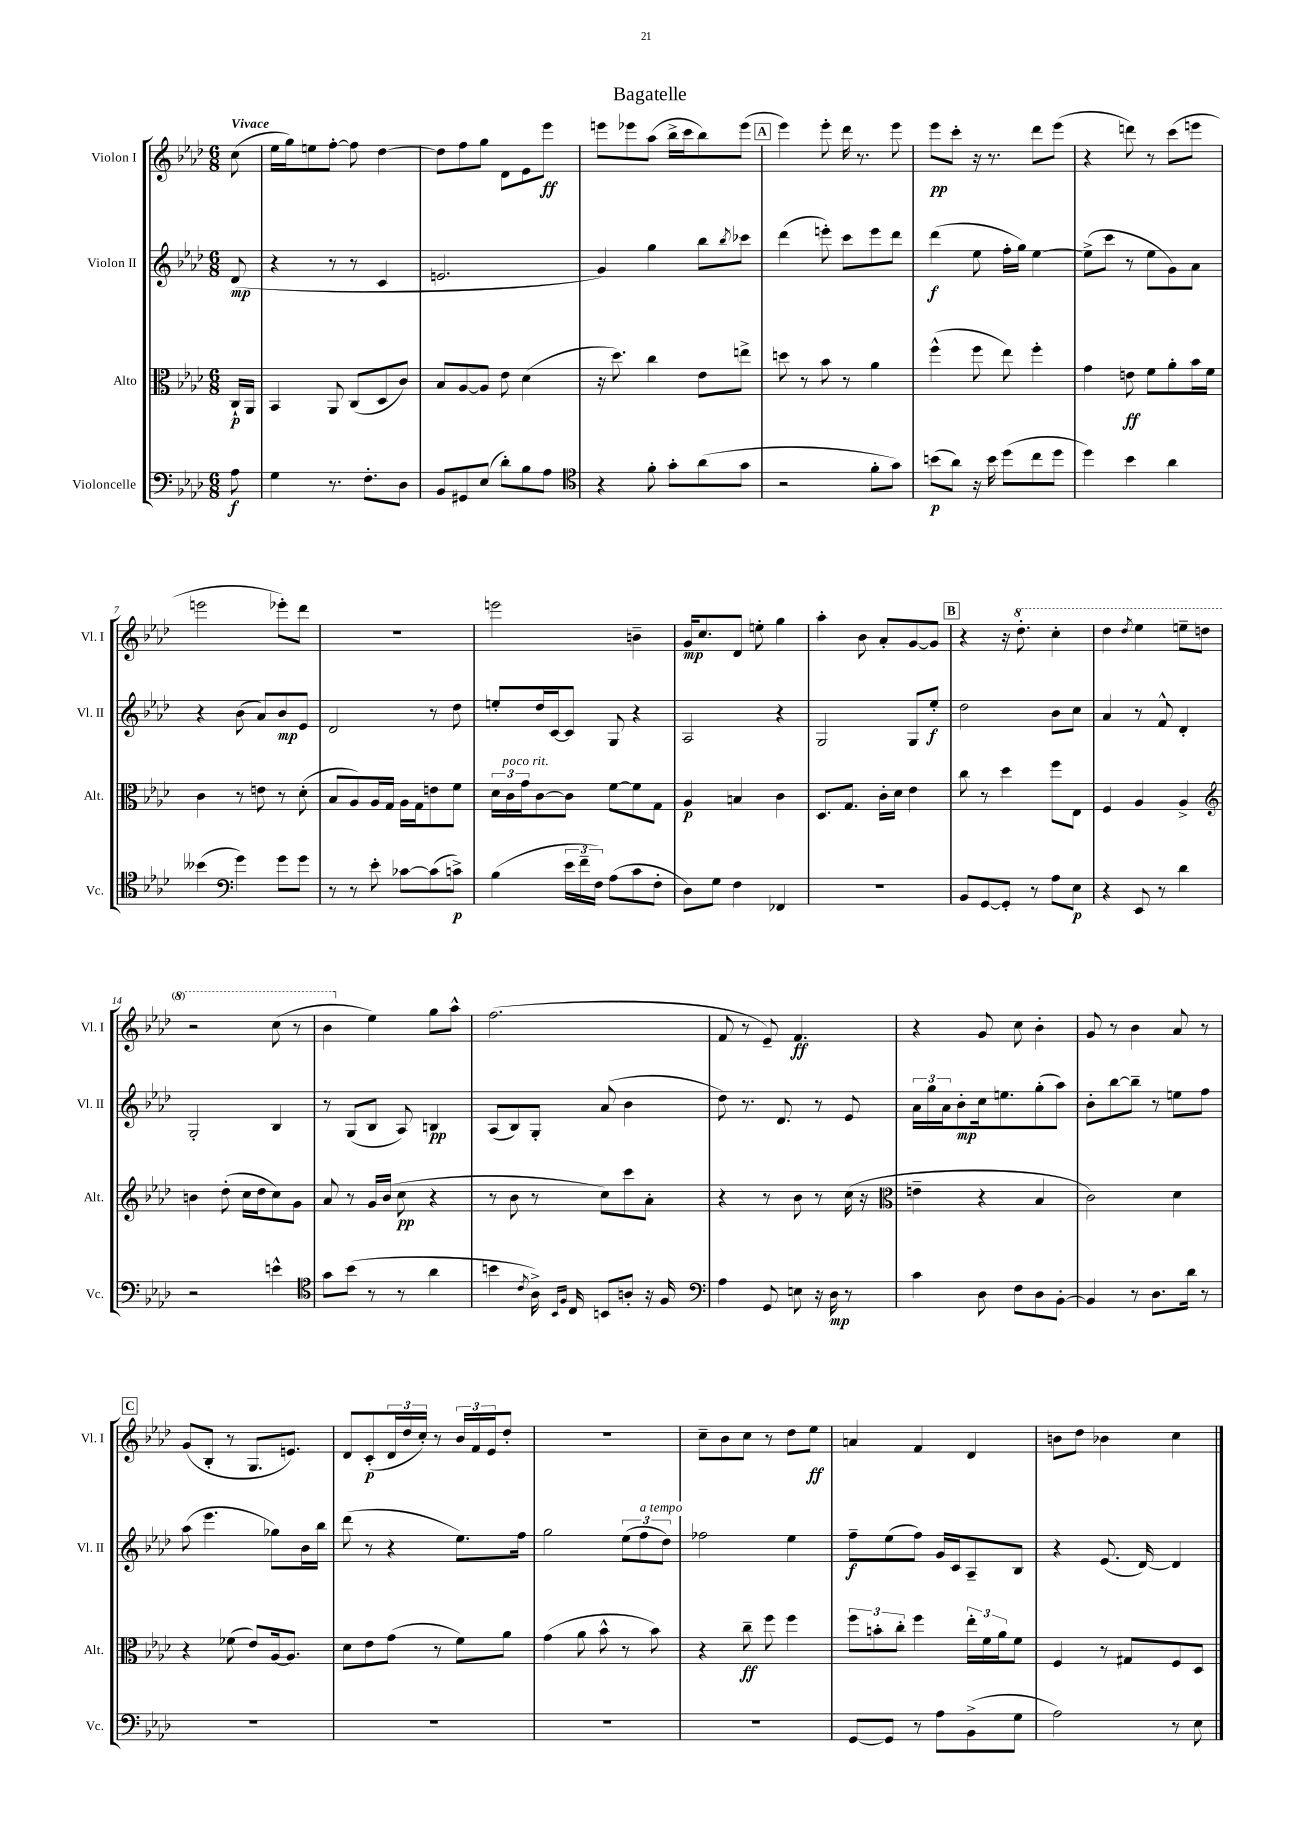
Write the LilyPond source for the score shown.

\header { title = "Bagatelle" }
<<
\new StaffGroup <<
\new Staff = "s0" \with { instrumentName = "Violon I" shortInstrumentName = "Vl. I" } {
    \clef treble \key aes \major \numericTimeSignature \time 6/8 \partial 8 \tempo "Vivace"
    c''8( |
    ees''16 g''16) e''8 f''8~-. f''8 des''4~ |
    des''8 f''8 g''8 des'8 ees'8 ees'''8\ff |
    e'''8 ees'''8 aes''8( bes''16-> c'''16 bes''8) ees'''8( |
    \mark \markup { \box "A" } ees'''4) ees'''8-. des'''16 r8. ees'''8 |
    ees'''8\pp c'''8-. r16 r8. des'''8 ees'''8( |
    r4 d'''8) r8 c'''8( e'''8 |
    e'''2 ees'''8-.) des'''8 |
    R2. |
    e'''2 b'4-- |
    g'16\mp c''8. des'8 e''8-. g''4 |
    aes''4-. bes'8 aes'8-. g'8~ g'8 |
    \mark \markup { \box "B" } r4 r16 \ottava #1 des'''8.-. c'''4-. |
    des'''4 \acciaccatura { des'''8 } ees'''4 e'''8-- d'''8 |
    r2 c'''8( r8 |
    bes''4 \ottava #0 ees''4) g''8 aes''8-^ |
    f''2.( |
    f'8 r8 ees'8--) f'4.\ff |
    r4 g'8 c''8 bes'4-. |
    g'8 r8 bes'4 aes'8 r8 |
    \mark \markup { \box "C" } g'8( bes8-. r8 g8. e'8.) |
    des'8 c'8-.\p( \tuplet 3/2 { des'16 des''16 c''16-.) } r8 \tuplet 3/2 { bes'16 f'16 ees'16 } des''8-. |
    R2. |
    c''8-- bes'8 c''8 r8 des''8 ees''8\ff |
    a'4 f'4 des'4 |
    b'8 des''8 bes'4 c''4 \bar "|." |
}
\new Staff = "s1" \with { instrumentName = "Violon II" shortInstrumentName = "Vl. II" } {
    \clef treble \key aes \major \numericTimeSignature \time 6/8 \partial 8
    des'8\mp( |
    r4 r8 r8 c'4 |
    e'2. |
    g'4) g''4 bes''8 \acciaccatura { bes''8 } ces'''8 |
    \mark \markup { \box "A" } des'''4( e'''8-.) c'''8 e'''8 des'''8 |
    des'''4\f( ees''8 f''16-. g''16) ees''4~ |
    ees''8->( c'''8 r8 ees''8 g'8) aes'8 |
    r4 bes'8( aes'8) bes'8\mp ees'8 |
    des'2 r8 des''8 |
    e''8-. des''16 c'16~ c'8 g8 r4 |
    aes2 r4 |
    g2 g8 ees''8-.\f |
    \mark \markup { \box "B" } des''2 bes'8 c''8 |
    aes'4 r8 f'8-^ des'4-. |
    g2-. bes4 |
    r8 g8( bes8 aes8) b4\pp |
    aes8( bes8) g8-. aes'8( bes'4 |
    des''8) r8. des'8. r8 ees'8 |
    \tuplet 3/2 { aes'16 g''16 aes'16 } bes'8-.\mp c''16 e''8. g''8-.( aes''8) |
    bes'8-. bes''8~ bes''8-- r8 e''8 f''8 |
    \mark \markup { \box "C" } aes''8( ees'''4. ges''8) bes'16 bes''16 |
    des'''8( r8 r4 ees''8.) f''16 |
    g''2 \tuplet 3/2 { ees''8( f''8^\markup { \italic "a tempo" } des''8) } |
    fes''2 ees''4 |
    f''8--\f ees''8( f''8) g'16 c'16 aes8-- bes8 |
    r4 ees'8.( des'16~) des'4 \bar "|." |
}
\new Staff = "s2" \with { instrumentName = "Alto" shortInstrumentName = "Alt." } {
    \clef alto \key aes \major \numericTimeSignature \time 6/8 \partial 8
    c16-!\p aes,16 |
    bes,4 aes,8 c8( des8 c'8) |
    bes8 aes8~ aes8 ees'8 des'4( |
    r16 des''8.) c''4 ees'8 e''8-> |
    \mark \markup { \box "A" } d''8 r8 bes'8 r8 aes'4 |
    f''4-^( f''8 ees''8) f''4-. |
    g'4 e'8\ff f'8 aes'8-. bes'16 f'16 |
    c'4 r8 e'8 r8 des'8-.( |
    bes8 aes8) aes16 g16 aes16 g16 e'8 f'8 |
    \tuplet 3/2 { des'16 c'16^\markup { \italic "poco rit." } g'16 } c'8~ c'8 f'8~ f'8 g8 |
    aes4\p b4 c'4 |
    des8. g8. c'16-. des'16 ees'4 |
    \mark \markup { \box "B" } c''8 r8 des''4 f''8 ees8 |
    f4 aes4 aes4-> |
    \clef treble b'4 des''8-.( c''16 des''16 c''8) g'8 |
    aes'8 r8 g'16 bes'16( c''8\pp r4 |
    r8 bes'8 r8 c''8) c'''8 aes'8-. |
    r4 r8 bes'8 r8 c''16( r16 |
    \clef alto e'4-- r4 bes4 |
    c'2) des'4 |
    \mark \markup { \box "C" } r4 fes'8( ees'8) aes16~ aes8. |
    des'8 ees'8 g'8( r8 f'8) aes'8 |
    g'4( aes'8 bes'8-^ r8 bes'8) |
    r4 c''8--\ff f''8 f''4 |
    \tuplet 3/2 { f''8 b'8-. c''8-. } f''4 \tuplet 3/2 { ees''16-. f'16 aes'16 } f'8 |
    f4 r8 gis8 f8 des8 \bar "|." |
}
\new Staff = "s3" \with { instrumentName = "Violoncelle" shortInstrumentName = "Vc." } {
    \clef bass \key aes \major \numericTimeSignature \time 6/8 \partial 8
    aes8\f |
    g4 r8. f8.-. des8 |
    bes,8 gis,8 ees8( des'8-.) bes8 aes8 |
    \clef tenor r4 f'8-. g'8-. aes'8( g'8 |
    \mark \markup { \box "A" } r2 f'8-. g'8) |
    b'8\p( aes'8) r16 b'16 des''8( c''8 des''8 |
    des''4) bes'4 aes'4 |
    beses'4( \clef bass g'4) g'8 g'8 |
    r8 r8 ees'8-. ces'8~ ces'8( c'8->\p) |
    bes4( \tuplet 3/2 { ees'16 f'16-- f16) } aes8( c'8 f8-. |
    des8) g8 f4 fes,4 |
    R2. |
    \mark \markup { \box "B" } bes,8 g,8~ g,8-. r8 aes8 ees8\p |
    r4 ees,8 r8 des'4 |
    r2 e'4-^ |
    \clef tenor g'8 bes'8( r8 r8 aes'4 |
    b'4 \acciaccatura { c'8 } aes16->) \grace { bes,16 f16 } c16 b,8 a8-. r16 f16 |
    \clef bass aes4 g,8 e8 r16 des16\mp r8 |
    c'4 des8 f8 des8 bes,8~-. |
    bes,4 r8 des8. des'16 r8 |
    \mark \markup { \box "C" } R2. |
    R2. |
    R2. |
    R2. |
    g,8~ g,8 r8 aes8 bes,8->( g8 |
    aes2) r8 ees8 \bar "|." |
}
>>
>>
